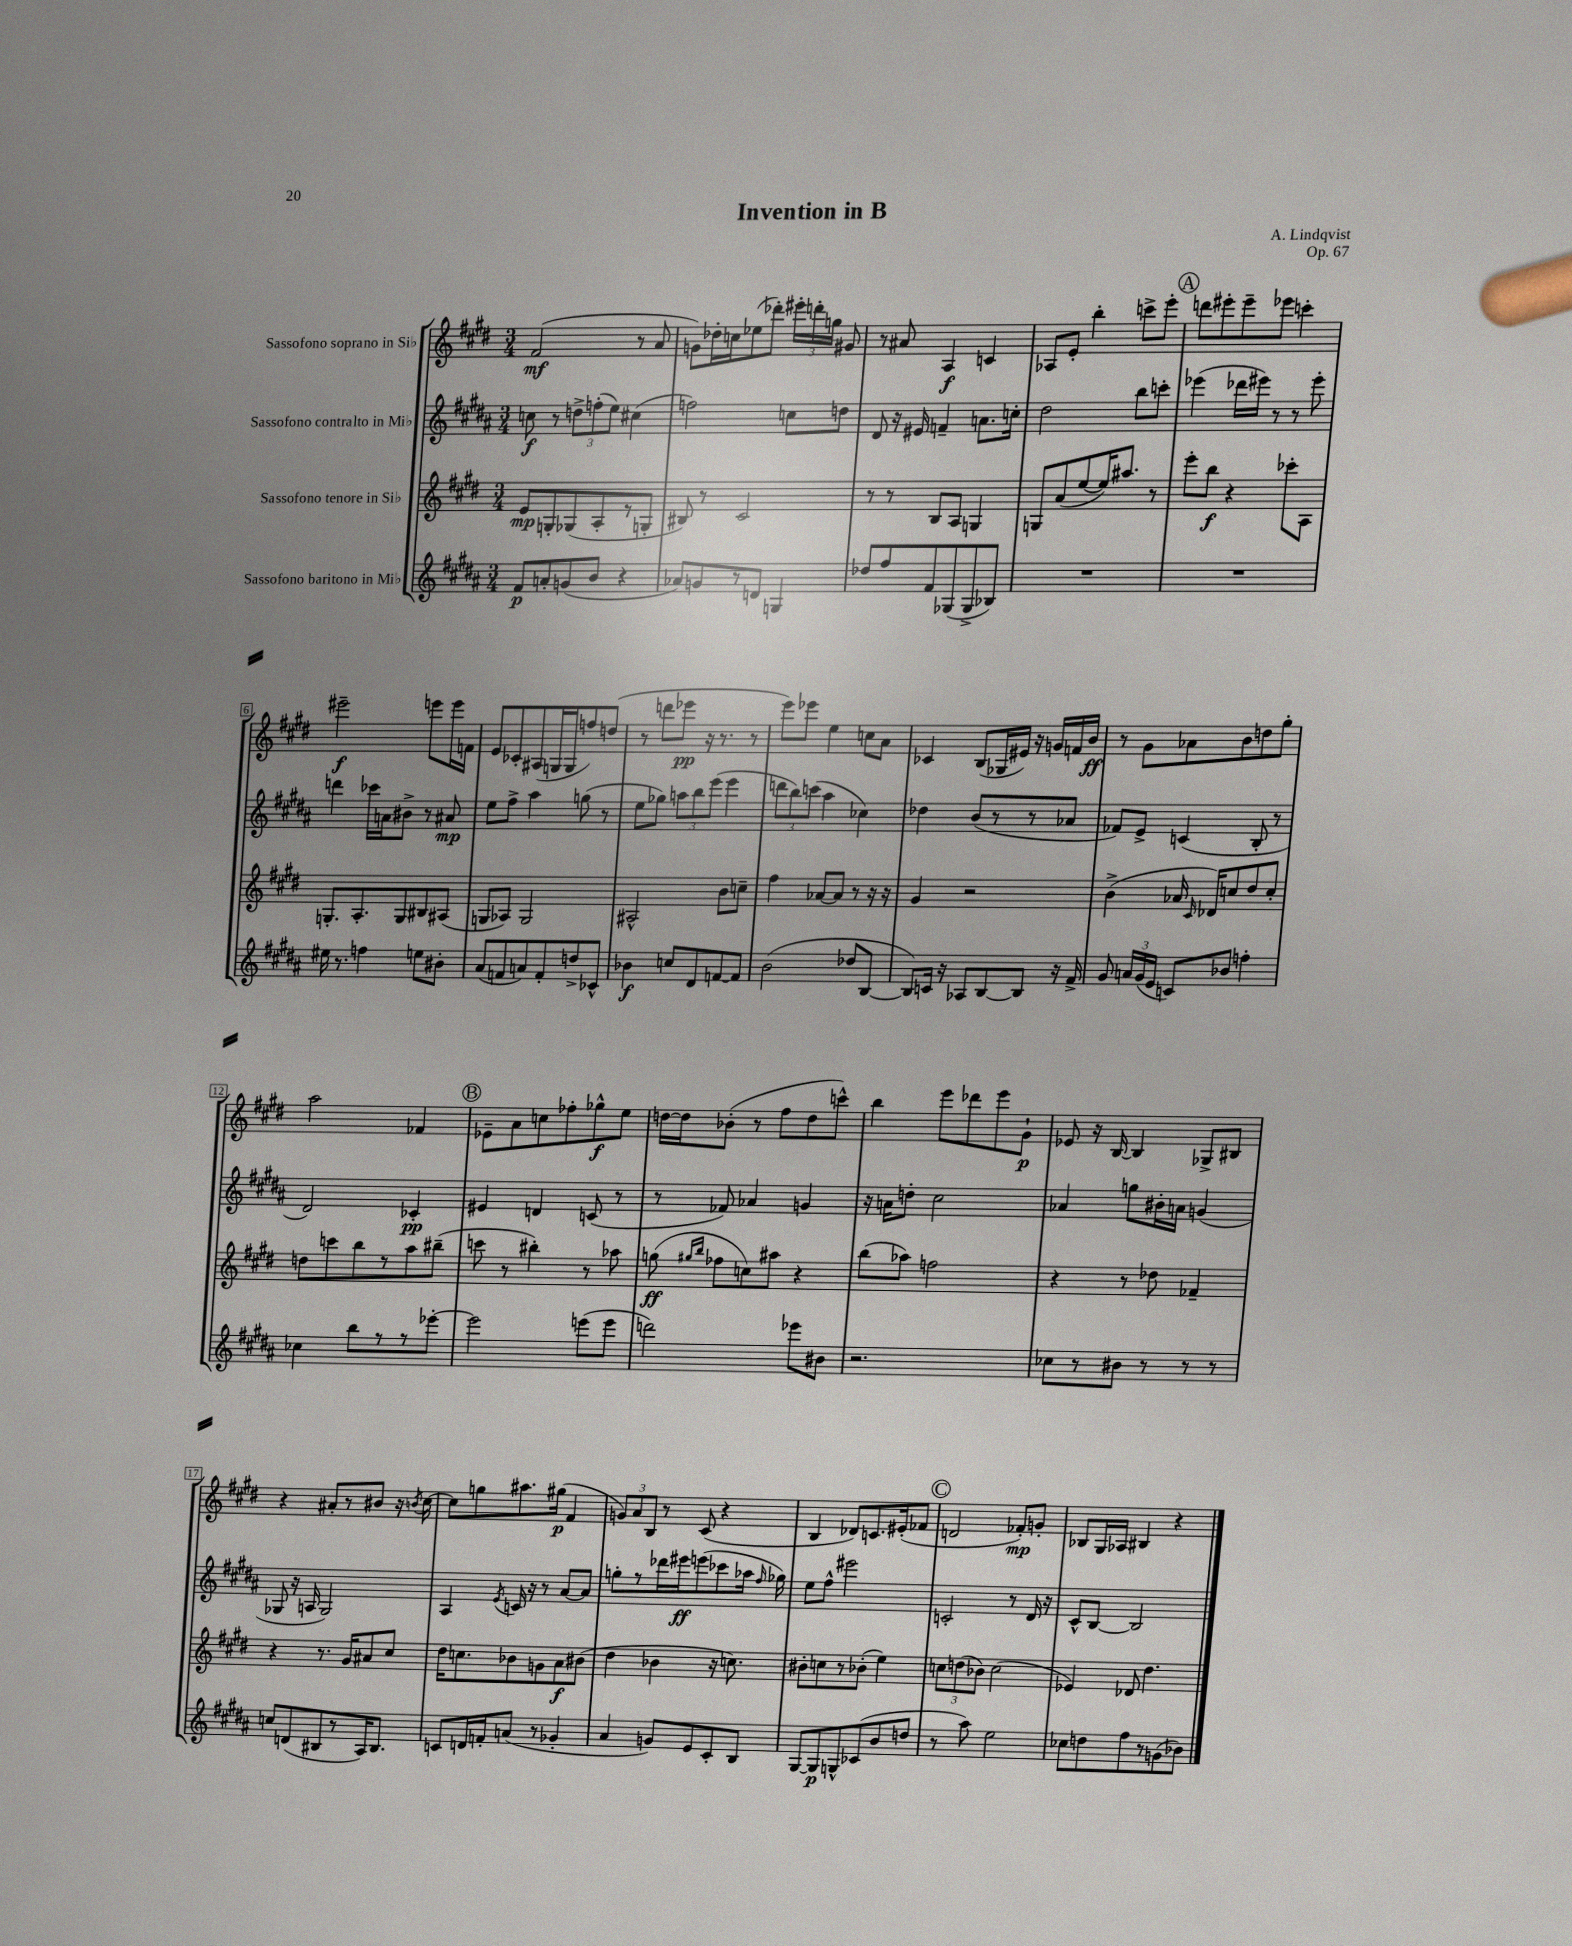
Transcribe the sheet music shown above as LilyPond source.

\header { title = "Invention in B" composer = "A. Lindqvist" opus = "Op. 67" }
<<
\new StaffGroup <<
\new Staff = "s0" \with { instrumentName = "Sassofono soprano in Sib" } {
    \clef treble \key e \major \numericTimeSignature \time 3/4
    \autoBeamOff fis'2\mf( r8 a'8 |
    g'8[) des''16-. c''16 ees''8( des'''8]-.) \tuplet 3/2 { eis'''16[-. d'''16-. g''16] } gis'8 |
    r8 ais'8 a4\f c'4 |
    aes8[ e'8]-. b''4-. c'''8[-> e'''8]-. |
    \mark \markup { \circle "A" } d'''8[ eis'''8-. eis'''8-- ees'''8] c'''4-. |
    eis'''2--\f e'''8[ e'''16 f'16] |
    e'8[ ces'8-. ais8( g16 g16 f''8) d''8]( |
    r8 d'''8[ ees'''8]\pp r16 r8. r8 |
    e'''8[) ees'''8] e''4 c''8[ a'8] |
    ces'4 b8[( ges16 eis'16]) r16 g'16[ f'16 b'16]\ff |
    r8 gis'8[ aes'8 b'8 d''8 gis''8]-. |
    a''2 fes'4 |
    \mark \markup { \circle "B" } ees'8[-- a'8 c''8 fes''8-. ges''8-^\f e''8] |
    d''16[~ d''16 bes'8]-.( r8 fis''8[ d''8 c'''8]-^) |
    b''4 e'''8[ des'''8 e'''8 gis'8]-!\p |
    ees'8 r16 b16~ b4 ges8[-> bis8] |
    r4 ais'8[-. r8 bis'8] r16 \acciaccatura { b'8 } cis''16~ |
    cis''8[ g''8 ais''8. gis''16]\p( fis'4 |
    \tuplet 3/2 { g'8[) a'8 b8] } r8 cis'8( r4 |
    b4 des'8[) c'8. eis'16-.( fes'8] |
    \mark \markup { \circle "C" } d'2 fes'8[-.\mp) g'8]-. |
    bes8[ gis16 aes16] bis4 r4 \bar "|." |
}
\new Staff = "s1" \with { instrumentName = "Sassofono contralto in Mib" } {
    \clef treble \key b \major \numericTimeSignature \time 3/4
    \autoBeamOff c''8\f r8 \tuplet 3/2 { d''8[-> f''8-.( e''8]) } cis''4( |
    f''2) c''8[ d''8] |
    dis'8 r16 eis'16 f'4-- a'8.[ c''16]-. |
    dis''2 b''8[ c'''8]-. |
    \mark \markup { \circle "A" } ees'''4( des'''16[ eis'''16]) r8 r8 eis'''8-. |
    d'''4 ces'''16[ a'16 bis'8]-> r8 ais'8\mp |
    e''8[ fis''8]-> ais''4 g''8( r8 |
    e''8[ ges''8]) \tuplet 3/2 { a''8[ b''8 e'''8]( } e'''4 |
    \tuplet 3/2 { d'''8[ b''8) c'''8]( } ais''4 ces''4) |
    des''4 b'8[( r8 r8 aes'8] |
    fes'8[) e'8]-> c'4( b8-. r8 |
    dis'2) ces'4-.\pp |
    \mark \markup { \circle "B" } eis'4 d'4 c'8( r8 |
    r8 fes'8) aes'4 g'4 |
    r16 a'16[ d''8]-. cis''2 |
    aes'4 g''8[ bis'16-. a'16] g'4( |
    ges8 r16 a16 ges2) |
    ais4 \acciaccatura { e'8 } c'16 r16 r8 ais'8[~ ais'8] |
    g''8[-. r8 des'''16 eis'''16\ff e'''8( ces'''8 aes''16] \grace { fis''16 } ges''16) |
    e''8[ fis''8]-^ eis'''2 |
    \mark \markup { \circle "C" } c'2-. r8 dis'16 r16 |
    cis'8[-^ b8]~ b2 \bar "|." |
}
\new Staff = "s2" \with { instrumentName = "Sassofono tenore in Sib" } {
    \clef treble \key e \major \numericTimeSignature \time 3/4
    \autoBeamOff e'8[\mp g8-. ges8( a8-. r8 g8]-. |
    bis8) r8 cis'2 |
    r8 r8 b8[ a8] g4 |
    g8[ a'8( e''8~ e''16) ais''8.] r8 |
    \mark \markup { \circle "A" } e'''8[-. b''8]\f r4 ces'''8[-. a8] |
    g8.[-. a8.-. g8 bis8 ais8]( |
    g8[ aes8]) g2 |
    ais2-^ b'8[ c''8]-- |
    fis''4 aes'8[~ aes'8] r8 r16 r16 |
    gis'4 r2 |
    b'4->( aes'16 \grace { cis'16 } des'16[) c''8 dis''8 c''8]-. |
    d''8[ c'''8 b''8 r8 a''8 bis''8]--( |
    \mark \markup { \circle "B" } c'''8 r8 bis''4-.) r8 aes''8 |
    g''8\ff( \grace { gis''16[ b''16] } fes''8[ c''8) ais''8] r4 |
    b''8[( aes''8]) f''2 |
    r4 r8 des''8 fes'4-- |
    r4 r8. gis'16[ ais'8 cis''8] |
    dis''16[ c''8. bes'8 g'8 a'8\f bis'8]( |
    dis''4 bes'4 r16 c''8.) |
    bis'8[-. c''8 r8 bes'8]-.( e''4) |
    \mark \markup { \circle "C" } \tuplet 3/2 { c''8[ d''8( bes'8]) } c''2( |
    ees'4) des'8 dis''4. \bar "|." |
}
\new Staff = "s3" \with { instrumentName = "Sassofono baritono in Mib" } {
    \clef treble \key b \major \numericTimeSignature \time 3/4
    \autoBeamOff fis'8[\p a'8-. g'8( b'8] r4 |
    aes'8[) g'8 r8 d'8] g4 |
    des''8[ fis''8 fis'8 ges8( ges8-> bes8]) |
    R2. |
    \mark \markup { \circle "A" } R2. |
    eis''16 r8. f''4 e''8[ bis'8]-. |
    ais'8[( f'8 a'8) f'8-. d''8-> ces'8]-^ |
    bes'4\f c''8[ dis'8 f'8~ f'8] |
    b'2( des''8[ b8]~ |
    b8[) c'16] r16 aes8[ b8~ b8] r16 fis'16-> |
    gis'8 \tuplet 3/2 { a'16[ gis'16( e'16] } c'8[) bes'8] f''4-. |
    ces''4 b''8[ r8 r8 ees'''8]~-. |
    \mark \markup { \circle "B" } ees'''2 e'''8[( e'''8] |
    d'''2) ees'''8[ bis'8] |
    r2. |
    ces''8[ r8 bis'8] r8 r8 r8 |
    c''8[ d'8( bis8 r8 ais16) bis8.] |
    c'8[ d'16 f'16-. a'8]( r8 ges'4-. |
    ais'4 g'8[) e'8 cis'8-. b8] |
    gis8[~ gis8\p g8-^ ces'8( b'8 d''8] |
    \mark \markup { \circle "C" } r8 ais''8) e''2 |
    ces''8[ d''8 fis''8 r8 g'8( bes'8]) \bar "|." |
}
>>
>>
\layout { \context { \Score \override BarNumber.stencil = #(make-stencil-boxer 0.1 0.3 ly:text-interface::print) } }
